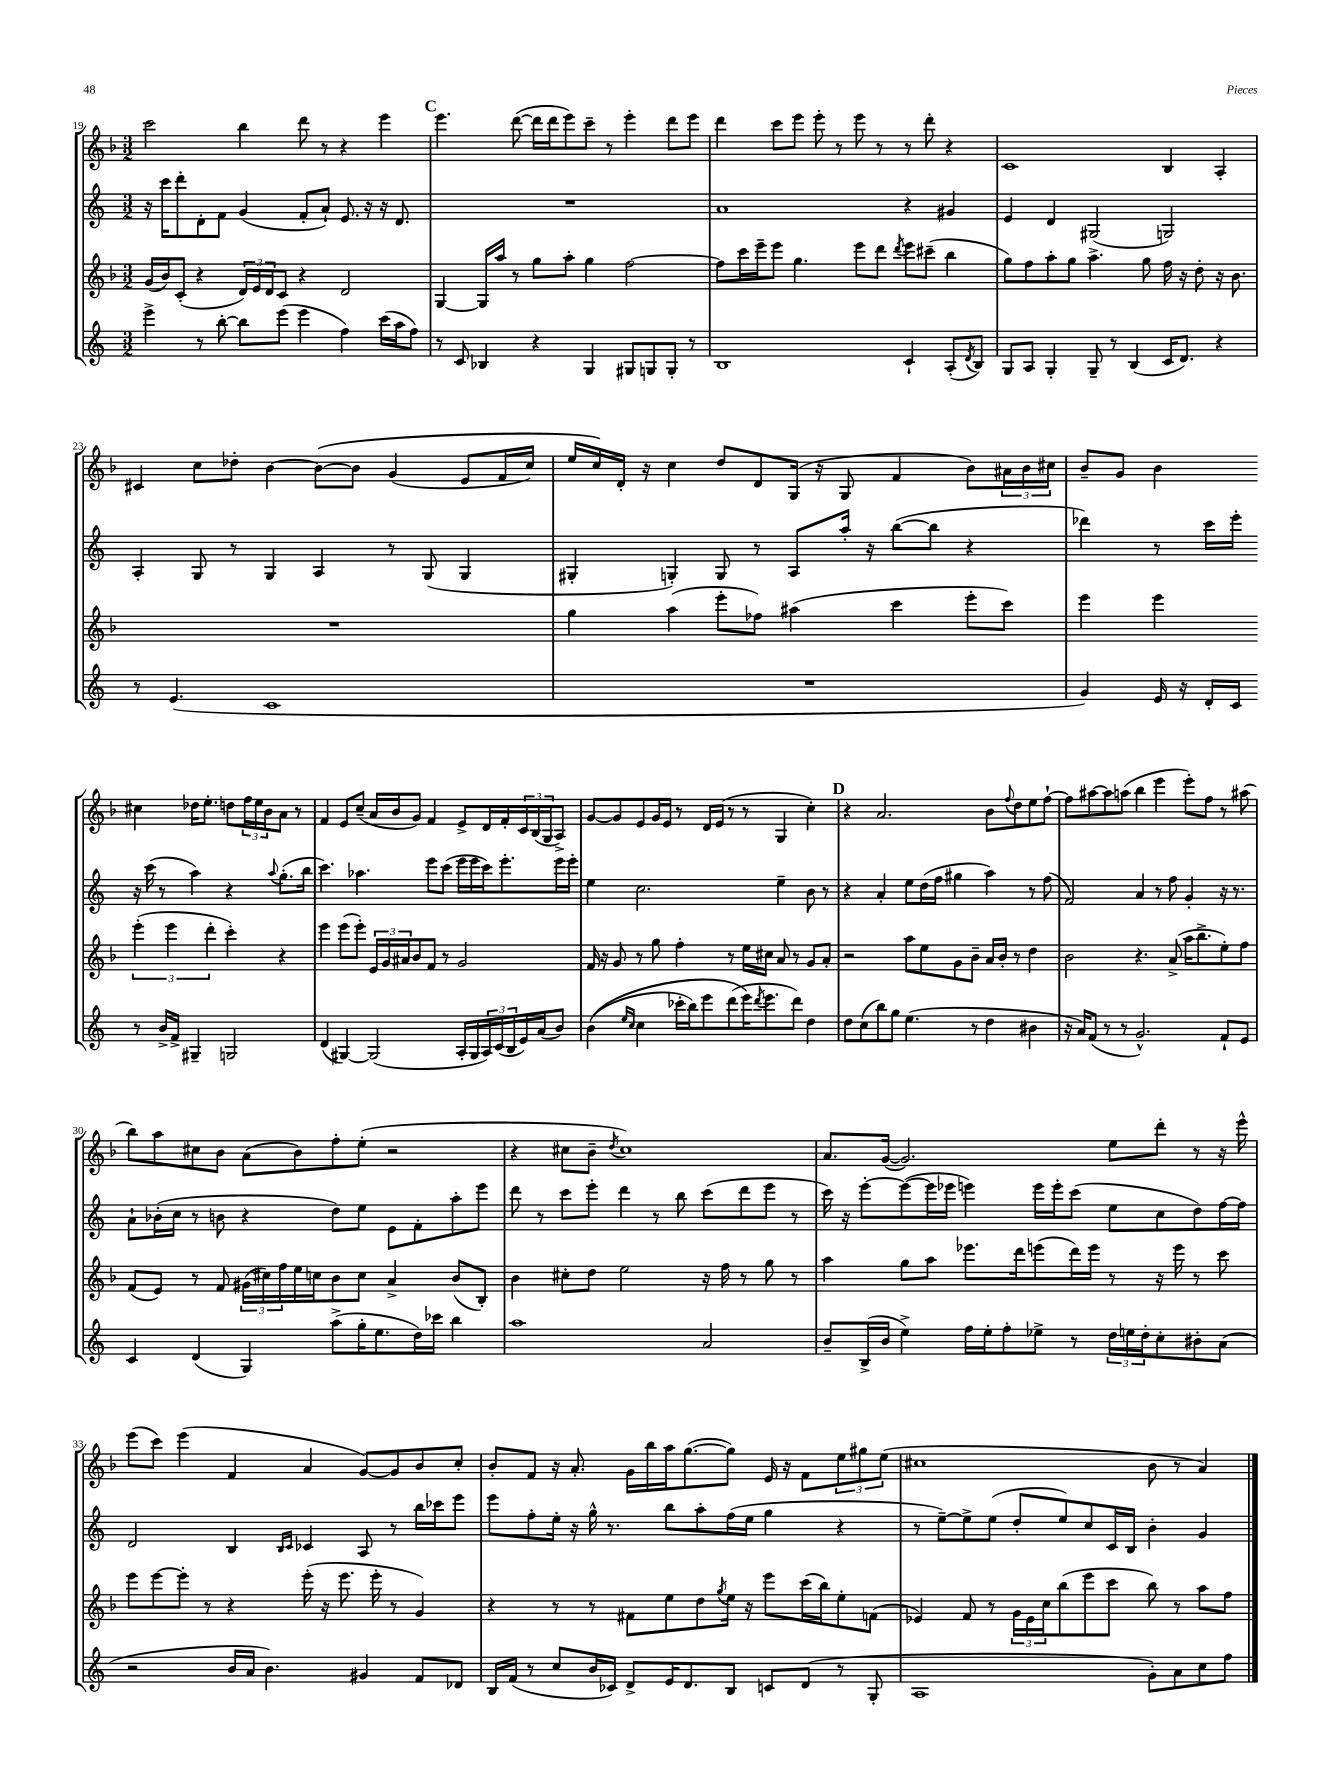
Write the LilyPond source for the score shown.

<<
\new StaffGroup <<
\new Staff = "s0" {
    \clef treble \key f \major \numericTimeSignature \time 3/2
    c'''2 bes''4 d'''8 r8 r4 e'''4 |
    \mark \markup { \bold "C" } e'''4. d'''8~( d'''16 d'''16 e'''8) c'''8-- r8 e'''4-. d'''8 e'''8 |
    d'''4 c'''8 e'''8 e'''8-. r8 e'''8 r8 r8 d'''8-. r4 |
    c'1 bes4 a4-. |
    cis'4 c''8 des''8-. bes'4~ bes'8~\( bes'8 g'4( e'8 f'16 c''16) |
    e''16 c''16\) d'16-. r16 c''4 d''8 d'8 g16( r16 g8 f'4 bes'8) \tuplet 3/2 { ais'16 bes'16 cis''16 } |
    bes'8-- g'8 bes'4 cis''4 des''16 e''8.-. d''8 \tuplet 3/2 { f''16 e''16 bes'16 } a'8 r8 |
    f'4 e'8 c''8--( a'16 bes'16 g'8) f'4 e'8-> d'16 f'16-. \tuplet 3/2 { c'16 bes16( g16 } a8->) |
    g'8~ g'8 e'8 g'16 e'16 r8 d'16 e'16( r8 r8 g4 c''4-.) |
    \mark \markup { \bold "D" } r4 a'2. bes'8 \appoggiatura { f''8 } d''8 e''8 f''8~-! |
    f''8 ais''8~ ais''8 a''8( bes''4 e'''4 e'''8-.) f''8 r8 ais''8( |
    bes''8) a''8 cis''8 bes'8 a'8( bes'8) f''8-. e''8-.( r2 |
    r4 cis''8 bes'8-- \acciaccatura { d''8 } cis''1) |
    a'8. g'16~( g'2.) e''8 d'''8-. r8 r16 e'''16-^ |
    e'''8( c'''8) e'''4( f'4 a'4 g'8~) g'8 bes'8 c''8-. |
    bes'8-. f'8 r16 a'8.-. g'16 bes''16 a''16 g''8.~( g''8) e'16 r16 f'8 \tuplet 3/2 { e''8 gis''8 e''8( } |
    cis''1 bes'8 r8 a'4) \bar "|." |
}
\new Staff = "s1" {
    \clef treble \key c \major \numericTimeSignature \time 3/2
    r16 c'''16 d'''8-. d'8-. f'8 g'4( f'8-. a'8-!) e'8. r16 r16 d'8. |
    \mark \markup { \bold "C" } R1. |
    a'1 r4 gis'4 |
    e'4 d'4 gis2( g2) |
    a4-. g8 r8 g4 a4 r8 g8( g4 |
    gis4-. g4-.) g8 r8 a8 a''16-. r16 b''8~( b''8 r4 |
    des'''4) r8 c'''16 e'''16-. r16 c'''16( r8 a''4) r4 \appoggiatura { a''8 } g''8.-.( b''16 |
    c'''4.) aes''4. e'''8 c'''8( e'''16 e'''16 c'''16) e'''8.-. e'''16 e'''16-. |
    e''4 c''2. e''4-- b'8 r8 |
    \mark \markup { \bold "D" } r4 a'4-. e''8 d''16( f''16 gis''4 a''4) r8 f''8( |
    f'2) a'4 r8 f''8 g'4-. r16 r8. |
    a'8-! bes'16-.( c''16 r8 b'8 r4 d''8) e''8 e'8 f'8-. a''8-. e'''8 |
    d'''8 r8 c'''8 e'''8-. d'''4 r8 b''8 c'''8( d'''8 e'''8 r8 |
    c'''16) r16 e'''8~-. e'''8~( e'''16 ees'''16 e'''4) e'''16 e'''16-. c'''8( e''8 c''8 d''8) f''16~ f''16 |
    d'2 b4 \grace { b16 c'16 } ces'4 a8 r8 b''16 ces'''16 e'''8 |
    e'''8 f''8-. e''16-. r16 g''16-^ r8. b''8 a''8-. f''16( e''16 g''4 r4 |
    r8 e''8~--) e''8-> e''8( d''8-. e''8) c''8 c'16 b16 b'4-. g'4 \bar "|." |
}
\new Staff = "s2" {
    \clef treble \key f \major \numericTimeSignature \time 3/2
    g'16( bes'16) c'8-.( r4 \tuplet 3/2 { d'16) e'16 d'16 } c'8 r4 d'2 |
    \mark \markup { \bold "C" } g4~ g16 a''16 r8 g''8 a''8-. g''4 f''2~ |
    f''8 c'''16 e'''16-- e'''8 g''4. e'''8 d'''8 \acciaccatura { d'''8 } e'''8 cis'''8--( bes''4 |
    g''8) f''8 a''8-. g''8 a''4.-> g''8 f''16 r16 d''8-. r16 bes'8. |
    R1. |
    g''4 a''4( e'''8-. fes''8) ais''4( c'''4 e'''8-. c'''8) |
    e'''4 e'''4 \tuplet 3/2 { e'''4-.( e'''4 d'''4-. } c'''4-.) r4 |
    e'''4 e'''8( e'''8-.) \tuplet 3/2 { e'16 g'16 ais'16 } bes'8 f'8 r8 g'2 |
    f'16 r16 g'8 r8 g''8 f''4-. r8 e''16 cis''16 a'8 r8 g'8 a'8-. |
    \mark \markup { \bold "D" } r2 a''8 e''8 g'8 bes'8-- a'16 bes'16-. r8 d''4 |
    bes'2 r4. a'8->( a''16 bes''8.-> e''8-.) f''8 |
    f'8( e'8) r8 f'8 \tuplet 3/2 { gis'16( cis''16) f''16 } e''16 c''16 bes'8 c''8 a'4-> bes'8( bes8-.) |
    bes'4 cis''8-. d''8 e''2 r16 f''16 r8 g''8 r8 |
    a''4 g''8 a''8 ees'''8. d'''16 e'''8( d'''16) e'''16 r8 r16 e'''16 r8 c'''8 |
    e'''8 e'''8~ e'''8-. r8 r4 e'''16-.( r16 e'''8. e'''16-. r8 g'4) |
    r4 r8 r8 fis'8 e''8 d''8 \acciaccatura { g''8 } e''16 r16 e'''8 c'''16( bes''16) e''8-. f'8( |
    ees'4) f'8 r8 \tuplet 3/2 { g'16 ees'16 c''16 } bes''8( e'''8 c'''8 bes''8) r8 a''8 f''8 \bar "|." |
}
\new Staff = "s3" {
    \clef treble \key c \major \numericTimeSignature \time 3/2
    e'''4-> r8 b''8~-. b''8 e'''8( e'''4 f''4) c'''16( a''16 f''8) |
    \mark \markup { \bold "C" } r8 c'8 bes4 r4 g4 gis8 g8 g8-. r8 |
    b1 c'4-! a8-.( \acciaccatura { d'8 } b8) |
    g8 a8 g4-. g8-- r8 b4( c'16 d'8.) r4 |
    r8 e'4.( c'1 |
    R1. |
    g'4) e'16 r16 d'16-. c'16 r8 b'16-> f'16-> gis4-- g2 |
    d'4( gis4~) gis2( a16-. gis16 \tuplet 3/2 { a16) c'16( b16 } e'16) a'16( b'8) |
    b'4(\( \grace { e''16 c''16 } c''4 ces'''16-. b''16) e'''8 d'''8( e'''16\) \acciaccatura { d'''8 } e'''8. d'''8) d''4 |
    \mark \markup { \bold "D" } d''8 c''8( b''8) g''8 e''4.( r8 d''4 bis'4 |
    r16 a'16) f'8( r8 r8 g'2.-^) f'8-! e'8 |
    c'4 d'4( g4) a''8->( g''16-. e''8. d''16) ces'''16 b''4 |
    a''1 a'2 |
    b'8-- b16->( b'16 e''4->) f''16 e''16-. f''8-. ees''8-> r8 \tuplet 3/2 { d''16 e''16 d''16-. } c''8-. bis'8-. a'8( |
    r2 b'16 a'16 b'4.) gis'4 f'8 des'8 |
    b16 f'16( r8 c''8 b'16 ces'16) d'8-> e'16 d'8. b8 c'8 d'8( r8 g8-. |
    a1 g'8-.) a'8 c''8 f''8 \bar "|." |
}
>>
>>
\layout { \context { \Score currentBarNumber = #19 } }
